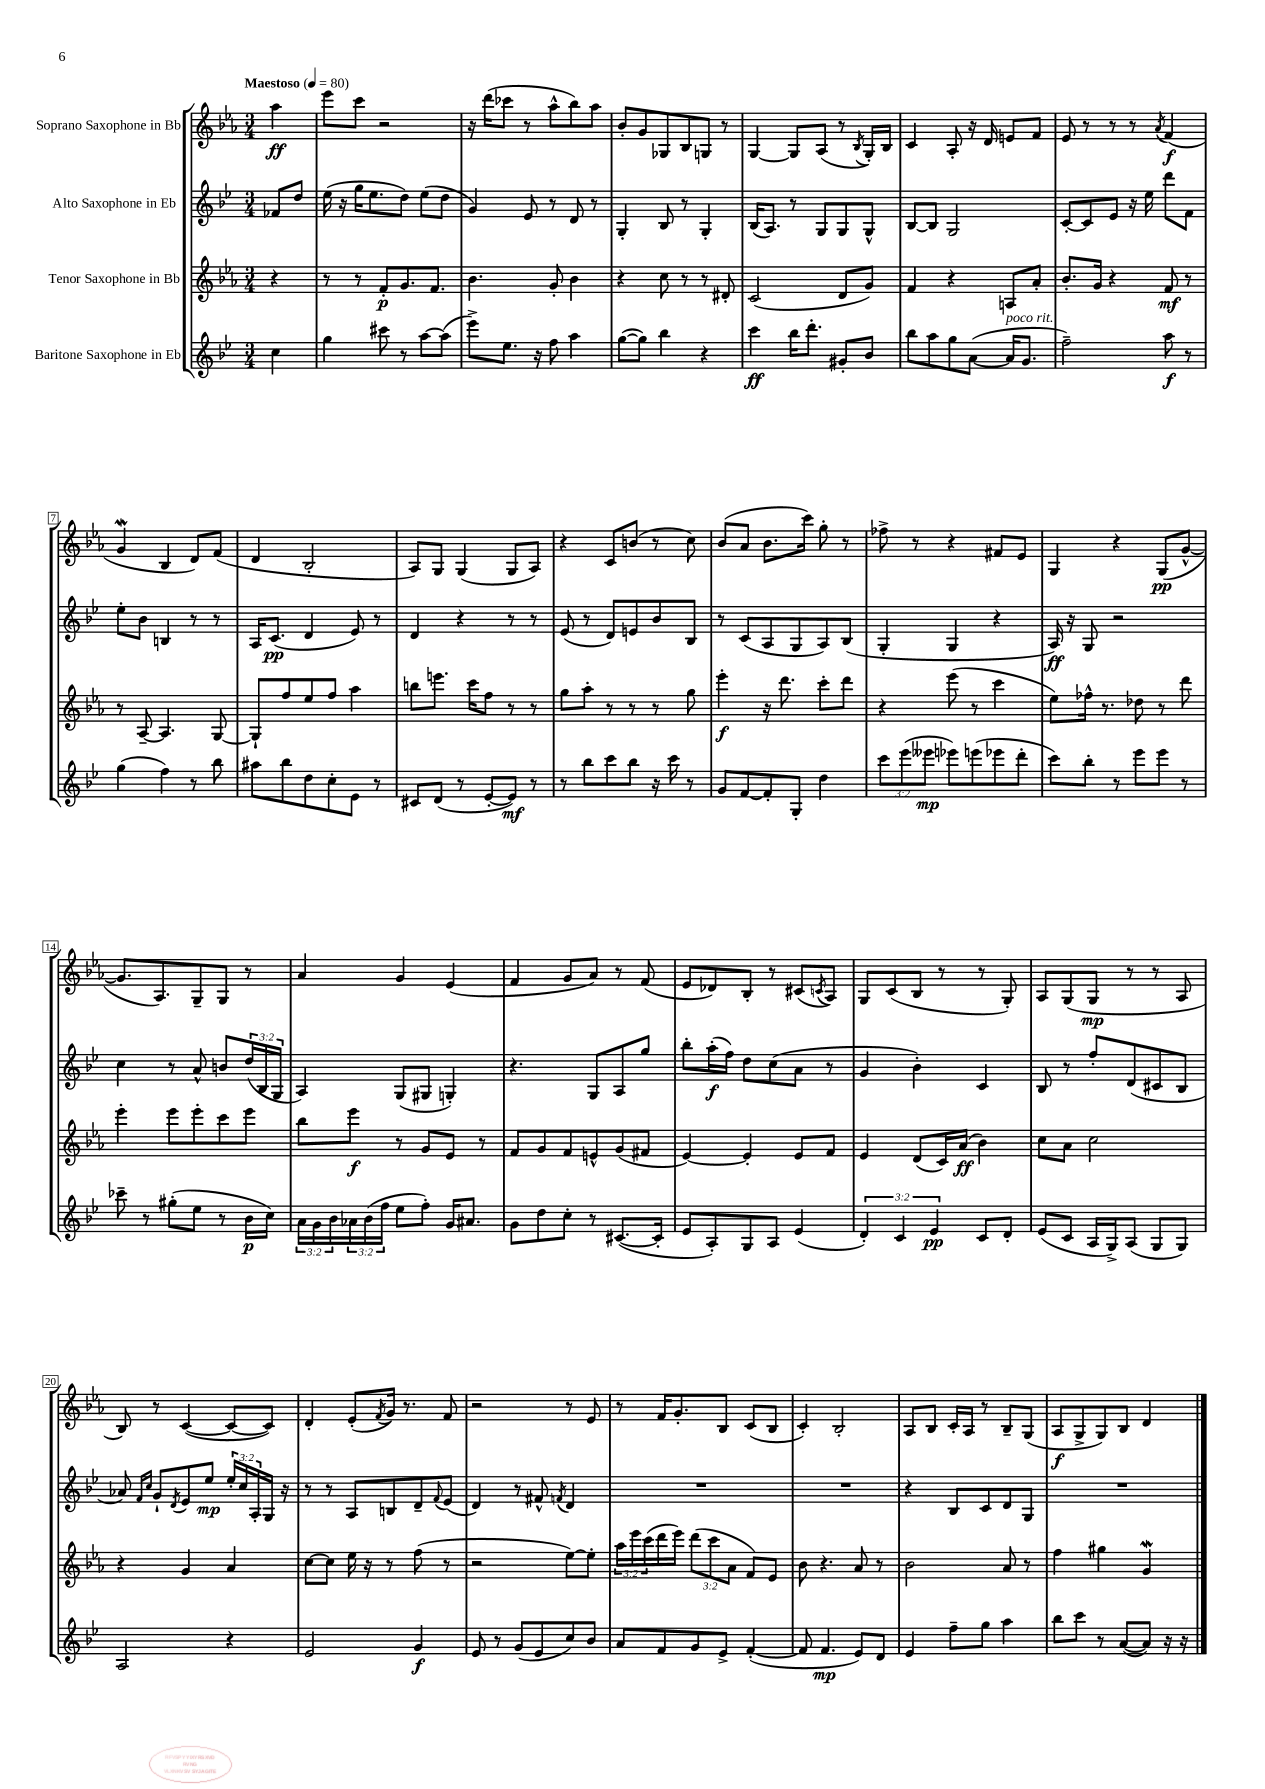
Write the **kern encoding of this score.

**kern	**dynam	**kern	**dynam	**kern	**dynam	**kern	**dynam
*part4	*part4	*part3	*part3	*part2	*part2	*part1	*part1
*staff4	*staff4	*staff3	*staff3	*staff2	*staff2	*staff1	*staff1
*I"Baritone Saxophone in Eb	*	*I"Tenor Saxophone in Bb	*	*I"Alto Saxophone in Eb	*	*I"Soprano Saxophone in Bb	*
*clefG2	*	*clefG2	*	*clefG2	*	*clefG2	*
*k[b-e-]	*	*k[b-e-a-]	*	*k[b-e-]	*	*k[b-e-a-]	*
*M3/4	*	*M3/4	*	*M3/4	*	*M3/4	*
*MM80	*	*MM80	*	*MM80	*	*MM80	*
=	=	=	=	=	=	=	=
!	!	!	!	!	!	!LO:TX:a:B:t=Maestoso	!
4cc\	.	4r	.	8f-X/L	.	4aa-\	ff
.	.	.	.	8dd/J	.	.	.
=1	=1	=1	=1	=1	=1	=1	=1
4gg\	.	8r	.	(16ee-\	.	8eee-\L	.
.	.	.	.	16r	.	.	.
.	.	8r	.	16gg\KL	.	8ccc\J	.
.	.	.	.	8.ee-\	.	.	.
8ccc#X\	.	8f'/L	p	.	.	2r	.
8r	.	8.g/	.	8dd\J)	.	.	.
[8aa\L	.	.	.	(8ee-\L	.	.	.
.	.	8.f/J	.	.	.	.	.
(8aa\J]	.	.	.	8dd\J	.	.	.
=2	=2	=2	=2	=2	=2	=2	=2
8eee-^\L)	.	4.b-\	.	4g/)	.	16r	.
.	.	.	.	.	.	(16ddd\KL	.
8.ee-\J	.	.	.	.	.	8ccc-X\J	.
.	.	.	.	8e-/	.	8r	.
16r	.	.	.	.	.	.	.
8ff\	.	8g'/	.	8r	.	8aa-^^\L	.
4aa\	.	4b-\	.	8d/	.	8bb-\)	.
.	.	.	.	8r	.	8aa-\J	.
=3	=3	=3	=3	=3	=3	=3	=3
([8gg\L	.	4r	.	4G'/	.	8b-'/L	.
8gg\J])	.	.	.	.	.	8g/	.
4bb-\	.	8cc\	.	8B-/	.	8G-X/	.
.	.	8r	.	8r	.	8B-/	.
4r	.	8r	.	4G'/	.	8Gn/J	.
.	.	8d#X'/	.	.	.	8r	.
=4	=4	=4	=4	=4	=4	=4	=4
4ccc\	ff	(2c/	.	(16B-/KL	.	[4G/	.
.	.	.	.	8.A/J)	.	.	.
16bb-\KL	.	.	.	8r	.	8G/L]	.
8.ddd'\J	.	.	.	.	.	.	.
.	.	.	.	8G/L	.	(8A-/J	.
8g#X'/L	.	8d/L	.	8G/	.	8r	.
.	.	.	.	.	.	8qB-/	.
8b-/J	.	8g/J)	.	8G^^/J	.	16G'/LL)	.
.	.	.	.	.	.	16B-/JJ	.
=5	=5	=5	=5	=5	=5	=5	=5
8bb-\L	.	4f/	.	[8B-/L	.	4c/	.
8aa\	.	.	.	8B-/J]	.	.	.
8gg\	.	4r	.	2G/	.	8A-'/	.
([8a\J	.	.	.	.	.	16r	.
.	.	.	.	.	.	16d/	.
!LO:TX:a:i:t=poco rit.	!	!	!	!	!	!	!
16a/KL]	.	8An/L	.	.	.	8en/L	.
8.g/J	.	.	.	.	.	.	.
.	.	8a-'/J	.	.	.	8f/J	.
=6	=6	=6	=6	=6	=6	=6	=6
2ff~\)	.	8.b-'/L	.	[8c'/L	.	8e-/	.
.	.	.	.	8c/]	.	8r	.
.	.	16g/Jk	.	.	.	.	.
.	.	4r	.	8e-/J	.	8r	.
.	.	.	.	16r	.	8r	.
.	.	.	.	16ee-\	.	.	.
.	.	.	.	.	.	8qa-/	.
8aa\	f	8f/	mf	8ddd\L	.	(4f/	f
8r	.	8r	.	8f\J	.	.	.
!!LO:LB:g=z
=7	=7	=7	=7	=7	=7	=7	=7
(4gg\	.	8r	.	8ee-'\L	.	4gW/	.
.	.	[8A-~/	.	8b-\J	.	.	.
4ff\)	.	4.A-/]	.	4Bn/	.	4B-/	.
8r	.	.	.	8r	.	8d/L)	.
8bb-\	.	[8G/	.	8r	.	(8f/J	.
=8	=8	=8	=8	=8	=8	=8	=8
8aa#X\L	.	8G`/L]	.	16A/KL	.	4d/	.
.	.	.	.	(8.c/J	pp	.	.
8bb-\	.	8ff/	.	.	.	.	.
8dd\	.	8ee-/	.	4d/	.	2B-'/	.
8cc'\	.	8ff/J	.	.	.	.	.
8e-\J	.	4aa-\	.	8e-/)	.	.	.
8r	.	.	.	8r	.	.	.
=9	=9	=9	=9	=9	=9	=9	=9
8c#X/L	.	8bbn\L	.	4d/	.	8A-/L)	.
(8d/J	.	8.eeen\J	.	.	.	8G/J	.
8r	.	.	.	4r	.	(4G/	.
.	.	16ccc\KL	.	.	.	.	.
[8e-'/L	.	8ff\J	.	.	.	.	.
8e-/J])	mf	8r	.	8r	.	8G/L	.
8r	.	8r	.	8r	.	8A-/J)	.
=10	=10	=10	=10	=10	=10	=10	=10
8r	.	8gg\L	.	(8e-/	.	4r	.
8bb-\L	.	8aa-'\J	.	8r	.	.	.
8ccc\	.	8r	.	8d/L)	.	8c/L	.
8bb-\J	.	8r	.	8en/	.	(8bn/J	.
16r	.	8r	.	8b-/	.	8r	.
16ccc\	.	.	.	.	.	.	.
8r	.	8gg\	.	8B-/J	.	8cc\)	.
=11	=11	=11	=11	=11	=11	=11	=11
8g/L	.	4eee-'\	f	8r	.	(8b-/L	.
[8f/	.	.	.	(8c/L	.	8a-/J	.
8f'/]	.	16r	.	8A/	.	8.b-\L	.
.	.	8.ddd\	.	.	.	.	.
8G'/J	.	.	.	8G/	.	.	.
.	.	.	.	.	.	16ccc\Jk)	.
4dd\	.	8ccc'\L	.	8A/)	.	8gg'\	.
.	.	8ddd\J	.	(8B-/J	.	8r	.
=12	=12	=12	=12	=12	=12	=12	=12
12ccc\L	.	4r	.	4G'/	.	8ff-X^\	.
(12eee-\	.	.	.	.	.	.	.
.	.	.	.	.	.	8r	.
12eee--X\J	mp	.	.	.	.	.	.
8eee-X\L)	.	(8eee-\	.	4G/	.	4r	.
(8eeen\	.	8r	.	.	.	.	.
8eee-X\	.	4ccc\	.	4r	.	8f#X/L	.
8ddd'\J	.	.	.	.	.	8e-/J	.
=13	=13	=13	=13	=13	=13	=13	=13
8ccc\L)	.	8ee-\L)	.	16A/)	ff	4G/	.
.	.	.	.	16r	.	.	.
8bb-'\J	.	16ff-X^^\Jk	.	8G/	.	.	.
.	.	8.r	.	.	.	.	.
8r	.	.	.	2r	.	4r	.
8eee-\L	.	8dd-X\	.	.	.	.	.
8eee-\J	.	8r	.	.	.	(8G/L	pp
8r	.	8ddd\	.	.	.	[8g^^/J	.
!!LO:LB:g=z
=14	=14	=14	=14	=14	=14	=14	=14
8ccc-X~\	.	4eee-'\	.	4cc\	.	8.g/L]	.
8r	.	.	.	.	.	.	.
.	.	.	.	.	.	8.A-/)	.
(8gg#X'\L	.	8eee-\L	.	8r	.	.	.
8ee-\J	.	8eee-'\	.	8a^^/	.	8G~/	.
8r	.	8ccc\	.	8bn/L	.	8G/J	.
16b-\LL	p	8eee-\J	.	(24dd/L	.	8r	.
.	.	.	.	24B-/	.	.	.
16cc\JJ)	.	.	.	.	.	.	.
.	.	.	.	24G/JJ	.	.	.
=15	=15	=15	=15	=15	=15	=15	=15
24a\LL	.	8bb-\L	.	4A/)	.	4a-/	.
24g\	.	.	.	.	.	.	.
24b-\	.	.	.	.	.	.	.
24a-X\	.	8eee-\J	f	.	.	.	.
(24b-\	.	.	.	.	.	.	.
24ff\JJ	.	.	.	.	.	.	.
8ee-\L	.	8r	.	(8G/L	.	4g/	.
8ff'\J)	.	8g/L	.	8G#X/J	.	.	.
16g/KL	.	8e-/J	.	4Gn'/)	.	(4e-/	.
8.a#X/J	.	.	.	.	.	.	.
.	.	8r	.	.	.	.	.
=16	=16	=16	=16	=16	=16	=16	=16
8g\L	.	8f/L	.	4.r	.	4f/	.
8dd\	.	8g/	.	.	.	.	.
8cc'\J	.	8f/	.	.	.	8g/L	.
8r	.	8en^^/	.	8G/L	.	8a-/J)	.
([8.c#X/L	.	(8g/	.	8A/	.	8r	.
.	.	8f#X/J	.	8gg/J	.	(8f/	.
16c#'/Jk]	.	.	.	.	.	.	.
=17	=17	=17	=17	=17	=17	=17	=17
8e-/L	.	[4e-/)	.	8bb-'\L	.	8e-/L	.
8A'/)	.	.	.	(16aa'\L	f	8d-X/)	.
.	.	.	.	16ff\JJ)	.	.	.
8G/	.	4e-'/]	.	8dd\L	.	8B-'/J	.
8A/J	.	.	.	(8cc\	.	8r	.
(4e-/	.	8e-/L	.	8a\J	.	(8c#X/L	.
.	.	.	.	.	.	8qcn/	.
.	.	8f/J	.	8r	.	8A-/J)	.
=18	=18	=18	=18	=18	=18	=18	=18
6d'/)	.	4e-/	.	4g/	.	8G/L	.
.	.	.	.	.	.	(8c/	.
6c/	.	.	.	.	.	.	.
.	.	(8d/L	.	4b-'\)	.	8B-/J	.
6e-/	pp	.	.	.	.	.	.
.	.	16c/L)	.	.	.	8r	.
.	.	(16a-/JJ	ff	.	.	.	.
8c/L	.	4b-\)	.	4c/	.	8r	.
8d'/J	.	.	.	.	.	8G'/)	.
=19	=19	=19	=19	=19	=19	=19	=19
(8e-/L	.	8cc\L	.	8B-/	.	8A-/L	.
8c/J	.	8a-\J	.	8r	.	(8G/	.
16A/LL	.	2cc\	.	8ff'/L	.	8G/J	mp
16G^/J)	.	.	.	.	.	.	.
(8A/J	.	.	.	(8d/	.	8r	.
8G/L	.	.	.	8c#X/	.	8r	.
8G/J)	.	.	.	8B-/J	.	8A-/	.
!!LO:LB:g=z
=20	=20	=20	=20	=20	=20	=20	=20
2A/	.	4r	.	8a-X/)	.	8B-/)	.
.	.	.	.	16qqf/LL	.	.	.
.	.	.	.	16qqcc/JJ	.	.	.
.	.	.	.	8g`/L	.	8r	.
.	.	.	.	8qd/	.	.	.
.	.	4g/	.	8e-/	.	([4c/	.
.	.	.	.	8ee-/J	mp	.	.
4r	.	4a-/	.	24ee-'/LL	.	8c/L_	.
.	.	.	.	24cc/	.	.	.
.	.	.	.	24A'/	.	.	.
.	.	.	.	16G/JJ	.	8c/J])	.
.	.	.	.	16r	.	.	.
=21	=21	=21	=21	=21	=21	=21	=21
2e-/	.	[8cc\L	.	8r	.	4d'/	.
.	.	8cc\J]	.	8r	.	.	.
.	.	16ee-\	.	8A/L	.	(8e-'/L	.
.	.	16r	.	.	.	.	.
.	.	.	.	.	.	8qf/	.
.	.	8r	.	8Bn/	.	16g/Jk)	.
.	.	.	.	.	.	8.r	.
4g/	f	(8ff\	.	8d~/	.	.	.
.	.	.	.	8qqf/	.	.	.
.	.	8r	.	(8e-/J	.	8f/	.
=22	=22	=22	=22	=22	=22	=22	=22
8e-/	.	2r	.	4d/)	.	2r	.
8r	.	.	.	.	.	.	.
(8g/L	.	.	.	8r	.	.	.
8e-/	.	.	.	8f#X^^/	.	.	.
.	.	.	.	8qfn/	.	.	.
8cc/)	.	[8ee-\L)	.	4d/	.	8r	.
8b-/J	.	8ee-'\J]	.	.	.	8e-/	.
=23	=23	=23	=23	=23	=23	=23	=23
8a/L	.	24aa-\LL	.	2.r	.	8r	.
.	.	24eee-\	.	.	.	.	.
.	.	(24ccc\	.	.	.	.	.
8f/	.	16ddd\	.	.	.	16f/KL	.
.	.	16eee-\JJ)	.	.	.	8.g'/	.
8g/	.	(12ddd\L	.	.	.	.	.
.	.	12ccc\	.	.	.	.	.
8e-^/J	.	.	.	.	.	8B-/J	.
.	.	12a-\J	.	.	.	.	.
([4f'/	.	8f/L)	.	.	.	(8c/L	.
.	.	8e-/J	.	.	.	8B-/J	.
=24	=24	=24	=24	=24	=24	=24	=24
8f/]	.	8b-\	.	2.r	.	4c'/)	.
4.f/	mp	4.r	.	.	.	.	.
.	.	.	.	.	.	2B-'/	.
8e-/L)	.	8a-/	.	.	.	.	.
8d/J	.	8r	.	.	.	.	.
=25	=25	=25	=25	=25	=25	=25	=25
4e-/	.	2b-\	.	4r	.	8A-/L	.
.	.	.	.	.	.	8B-/J	.
8ff~\L	.	.	.	8B-/L	.	16c'/LL	.
.	.	.	.	.	.	16A-/JJ	.
8gg\J	.	.	.	8c/	.	8r	.
4aa\	.	8a-/	.	8d/	.	8B-~/L	.
.	.	8r	.	8G/J	.	(8G/J	.
=26	=26	=26	=26	=26	=26	=26	=26
8bb-\L	.	4ff\	.	2.r	.	8A-/L	f
8ccc\J	.	.	.	.	.	8G^/	.
8r	.	4gg#X\	.	.	.	8G/)	.
([8a/L	.	.	.	.	.	8B-/J	.
8a/J])	.	4gW/	.	.	.	4d/	.
16r	.	.	.	.	.	.	.
16r	.	.	.	.	.	.	.
==	==	==	==	==	==	==	==
*-	*-	*-	*-	*-	*-	*-	*-
